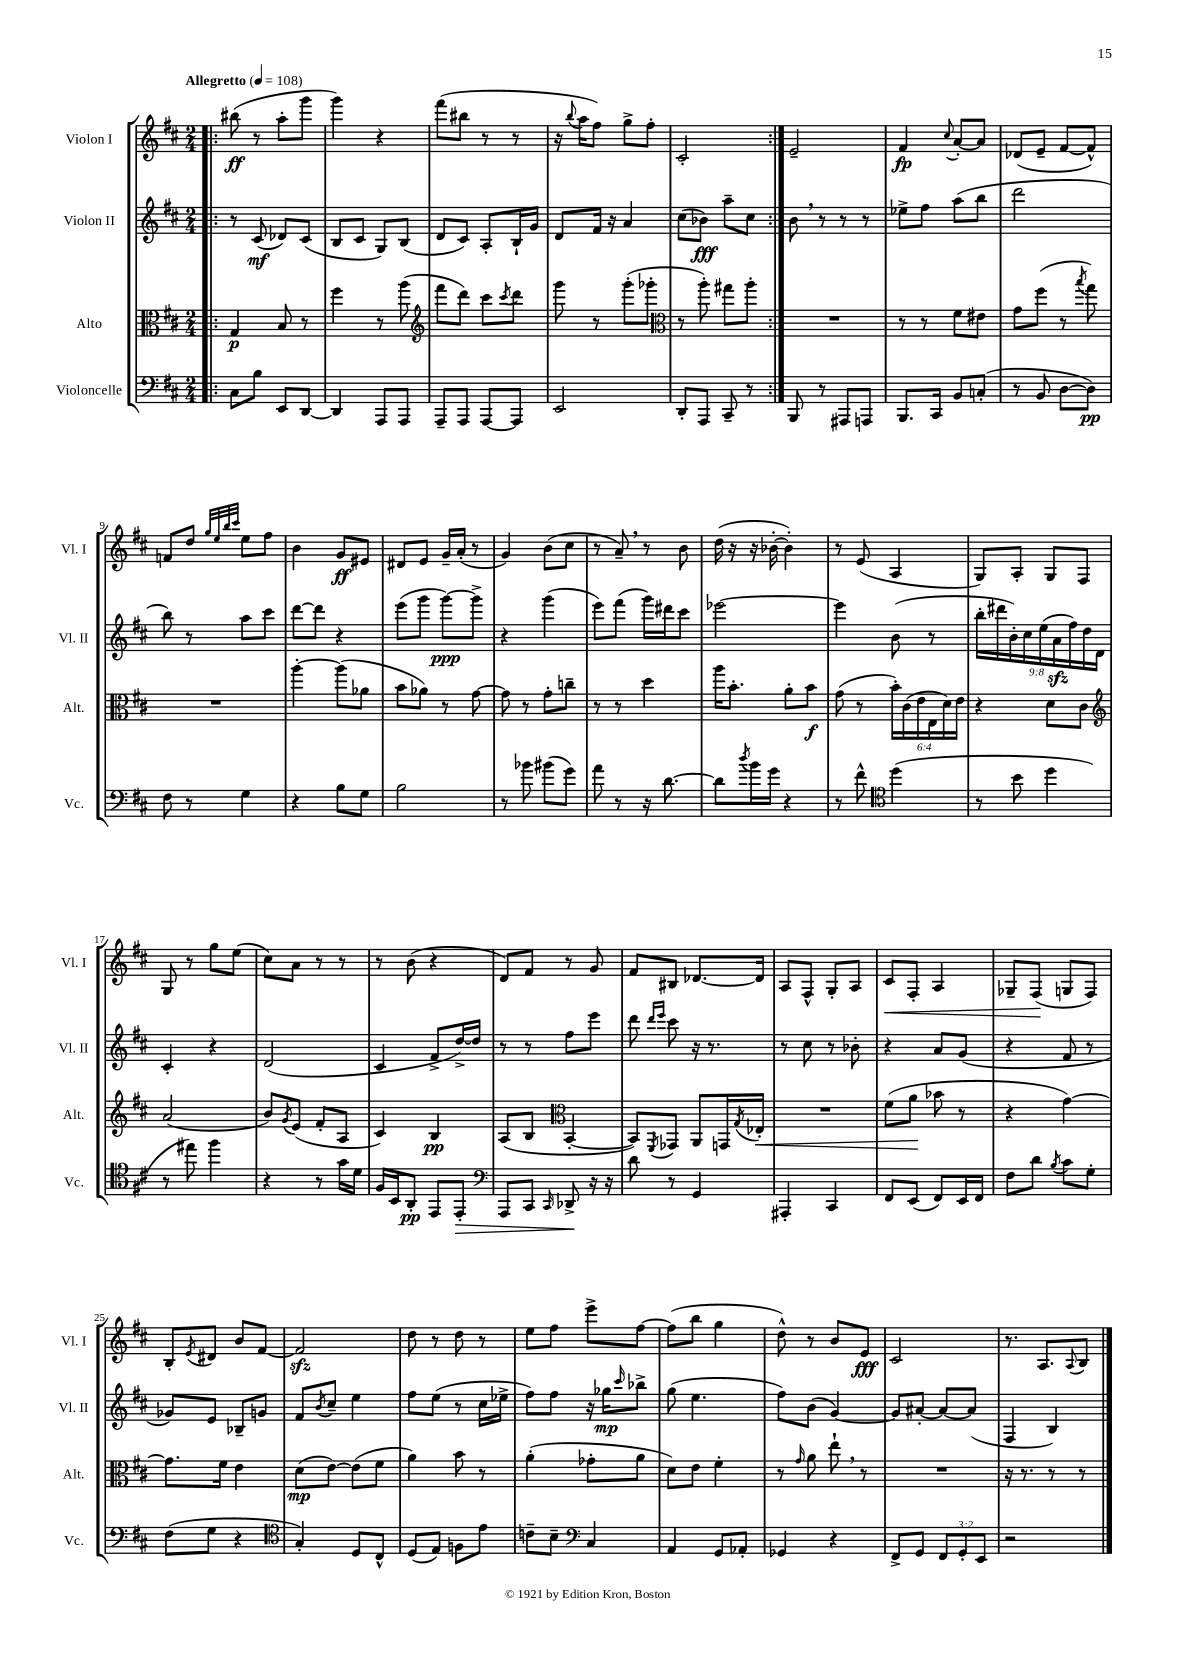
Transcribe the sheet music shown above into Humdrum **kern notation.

**kern	**dynam	**kern	**dynam	**kern	**dynam	**kern	**dynam
*part4	*part4	*part3	*part3	*part2	*part2	*part1	*part1
*staff4	*staff4	*staff3	*staff3	*staff2	*staff2	*staff1	*staff1
*I"Violoncelle	*	*I"Alto	*	*I"Violon II	*	*I"Violon I	*
*I'Vc.	*	*I'Alt.	*	*I'Vl. II	*	*I'Vl. I	*
*clefF4	*	*clefC3	*	*clefG2	*	*clefG2	*
*k[f#c#]	*	*k[f#c#]	*	*k[f#c#]	*	*k[f#c#]	*
*M2/4	*	*M2/4	*	*M2/4	*	*M2/4	*
*MM108	*	*MM108	*	*MM108	*	*MM108	*
=1!|:	=1!|:	=1!|:	=1!|:	=1!|:	=1!|:	=1!|:	=1!|:
!	!	!	!	!	!	!LO:TX:a:B:t=Allegretto	!
8C#\L	.	4G/	p	8r	.	(8bb#X\	ff
8B\J	.	.	.	(8c#/	mf	8r	.
8EE/L	.	8B/	.	8d-X/L)	.	8aa'\L	.
[8DD/J	.	8r	.	(8c#/J	.	8ggg\J	.
=2	=2	=2	=2	=2	=2	=2	=2
4DD/]	.	4ff#\	.	8B/L	.	4ggg\)	.
.	.	.	.	8c#/J	.	.	.
8AAA/L	.	8r	.	8G/L)	.	4r	.
8AAA/J	.	(8aa\	.	(8B/J	.	.	.
=3	=3	=3	=3	=3	=3	=3	=3
*	*	*clefG2	*	*	*	*	*
8AAA~/L	.	8fff#\L	.	8d/L	.	(8fff#\L	.
8AAA/J	.	8ddd\J)	.	8c#/J)	.	8bb#X\J	.
[8AAA/L	.	8ccc#\L	.	8A'/L	.	8r	.
.	.	8qccc#/	.	.	.	.	.
8AAA/J]	.	8ddd\J	.	16B`/L	.	8r	.
.	.	.	.	16g/JJ	.	.	.
=4	=4	=4	=4	=4	=4	=4	=4
2EE/	.	8ggg\	.	8d/L	.	16r	.
.	.	.	.	.	.	8qqbb/	.
.	.	.	.	.	.	16aa\KL	.
.	.	8r	.	16f#/Jk	.	8ff#\J)	.
.	.	.	.	16r	.	.	.
.	.	(8ggg'\L	.	4a/	.	8gg^\L	.
.	.	8ggg-X'\J	.	.	.	8ff#'\J	.
=5	=5	=5	=5	=5	=5	=5	=5
*	*	*clefC3	*	*	*	*	*
8DD'/L	.	8r	.	(8cc#\L	.	2c#'/	.
8AAA/J	.	8aa'\)	.	8b-X\J)	fff	.	.
8CC#~/	.	8gg#X\L	.	8aa~\L	.	.	.
8r	.	8aa'\J	.	8cc#\J	.	.	.
=6:|!	=6:|!	=6:|!	=6:|!	=6:|!	=6:|!	=6:|!	=6:|!
8BBB/	.	2r	.	8b,\	.	2e~/	.
8r	.	.	.	8r	.	.	.
8AAA#X/L	.	.	.	8r	.	.	.
8AAAn/J	.	.	.	8r	.	.	.
=7	=7	=7	=7	=7	=7	=7	=7
8.BBB/L	.	8r	.	8ee-X^\L	.	4f#/	fp
.	.	8r	.	8ff#\J	.	.	.
16CC#/Jk	.	.	.	.	.	.	.
.	.	.	.	.	.	8qqcc#/	.
8BB/L	.	8f#\L	.	(8aa\L	.	[8a'/L	.
(8Cn'/J	.	8e#X\J	.	8bb\J	.	8a/J]	.
=8	=8	=8	=8	=8	=8	=8	=8
8r	.	8g\L	.	2ddd\	.	(8d-X/L	.
8BB/	.	(8ff#\J	.	.	.	8e~/J	.
[8D\L	.	8r	.	.	.	[8f#/L	.
.	.	8qbb/	.	.	.	.	.
8D\J])	pp	8gg\)	.	.	.	8f#^^/J])	.
!!LO:LB:g=z
=9	=9	=9	=9	=9	=9	=9	=9
8F#\	.	2r	.	8bb\)	.	8fn/L	.
8r	.	.	.	8r	.	8dd/J	.
.	.	.	.	.	.	32qqgg/LLL	.
.	.	.	.	.	.	32qqee/	.
.	.	.	.	.	.	32qqbb/	.
.	.	.	.	.	.	32qqccc#/JJJ	.
4G\	.	.	.	8aa\L	.	8ee\L	.
.	.	.	.	8ccc#\J	.	8ff#\J	.
=10	=10	=10	=10	=10	=10	=10	=10
4r	.	[4aa'\	.	[8ddd\L	.	4b\	.
.	.	.	.	8ddd\J]	.	.	.
8B\L	.	(8aa\L]	.	4r	.	8g/L	ff
8G\J	.	8a-X\J	.	.	.	8e#X/J	.
=11	=11	=11	=11	=11	=11	=11	=11
2B\	.	8b\L	.	(8eee\L	.	8d#X/L	.
.	.	8a-X\J)	.	8ggg\J	.	8e/J	.
.	.	8r	.	[8ggg\L)	ppp	16g~/LL	.
.	.	.	.	.	.	(16a'/JJ	.
.	.	[8g\	.	8ggg^\J]	.	8r	.
=12	=12	=12	=12	=12	=12	=12	=12
8r	.	8g\]	.	4r	.	4g/)	.
8b-X\	.	8r	.	.	.	.	.
(8b#X\L	.	8g'\L	.	(4ggg\	.	(8b\L	.
8g\J)	.	8ccn~\J	.	.	.	8cc#\J	.
=13	=13	=13	=13	=13	=13	=13	=13
8a\	.	8r	.	8eee\L)	.	8r	.
8r	.	8r	.	(8fff#\J	.	8a~,/)	.
16r	.	4dd\	.	16ggg\LL)	.	8r	.
[8.d\	.	.	.	16ddd#X\J	.	.	.
.	.	.	.	8ccc#\J	.	8b\	.
=14	=14	=14	=14	=14	=14	=14	=14
8d\L]	.	16aa\KL	.	[2eee-X\	.	(16dd\	.
.	.	8.b'\J	.	.	.	16r	.
8qdd/	.	.	.	.	.	.	.
16b\L	.	.	.	.	.	16r	.
16g\JJ	.	.	.	.	.	[16b-X'\	.
4r	.	8a'\L	.	.	.	4b-'\])	.
.	.	8b\J	f	.	.	.	.
=15	=15	=15	=15	=15	=15	=15	=15
8r	.	(8g\	.	4eee-\]	.	8r	.
8f#^^\	.	8r	.	.	.	(8e/	.
*clefC4	*	*	*	*	*	*	*
(4dd\	.	24b'\LL)	.	(8b\	.	4A/	.
.	.	(24c#\	.	.	.	.	.
.	.	24e\	.	.	.	.	.
.	.	24E\	.	8r	.	.	.
.	.	24d\)	.	.	.	.	.
.	.	24e\JJ	.	.	.	.	.
=16	=16	=16	=16	=16	=16	=16	=16
8r	.	4r	.	18bb'\LL	.	8G/L)	.
.	.	.	.	18ddd#X\	.	.	.
.	.	.	.	18b'\)	.	.	.
8b\	.	.	.	.	.	8A'/J	.
.	.	.	.	18cc#\	.	.	.
.	.	.	.	(18ee\	.	.	.
4dd\	.	8d\L	.	.	.	8G/L	.
.	.	.	.	18azz\	.	.	.
.	.	.	.	18ff#\)	.	.	.
.	.	8c#\J	.	.	.	8F#/J	.
.	.	.	.	18dd\	.	.	.
.	.	.	.	18d\JJ	.	.	.
!!LO:LB:g=z
=17	=17	=17	=17	=17	=17	=17	=17
*	*	*clefG2	*	*	*	*	*
8r	.	(2a/	.	4c#'/	.	8G/	.
8ee#X\)	.	.	.	.	.	8r	.
4ff#\	.	.	.	4r	.	8gg\L	.
.	.	.	.	.	.	(8ee\J	.
=18	=18	=18	=18	=18	=18	=18	=18
4r	.	8b/L)	.	(2d/	.	8cc#\L)	.
.	.	8qg/	.	.	.	.	.
.	.	(8e/J	.	.	.	8a\J	.
8r	.	8f#'/L	.	.	.	8r	.
16g\LL	.	8A/J	.	.	.	8r	.
16d\JJ	.	.	.	.	.	.	.
=19	=19	=19	=19	=19	=19	=19	=19
16F#/LL	.	4c#/)	.	4c#/	.	8r	.
16BB/J	.	.	.	.	.	.	.
8AA'/J	pp	.	.	.	.	(8b\	.
8EE/L	.	4B/	pp	8f#^/L	.	4r	.
!	!LO:HP:b	!	!	!	!	!	!
8EE'/J	>	.	.	[16dd^/L)	.	.	.
.	.	.	.	16dd/JJ]	.	.	.
=20	=20	=20	=20	=20	=20	=20	=20
*clefF4	*	*	*	*	*	*	*
8AAA/L	.	(8A/L	.	8r	.	8d/L)	.
8CC#/J	.	8B/J	.	8r	.	8f#/J	.
16qqCC#/	.	.	.	.	.	.	.
*	*	*clefC3	*	*	*	*	*
8DD-X^/	.	[4BB'/	.	8ff#\L	.	8r	.
16r	]	.	.	8eee\J	.	8g/	.
16r	.	.	.	.	.	.	.
=21	=21	=21	=21	=21	=21	=21	=21
8d\	.	8BB/L])	.	8ddd\	.	8f#/L	.
.	.	.	.	16qqddd/LL	.	.	.
.	.	8qFF#/	.	16qqeee/JJ	.	.	.
8r	.	8GG-X/J	.	8ccc#\	.	8B#X/J	.
4GG/	.	8AA/L	.	16r	.	[8.d-X/L	.
.	.	.	.	8.r	.	.	.
.	.	16GGn/L	.	.	.	.	.
.	.	8qG/	.	.	.	.	.
!	!	!	!LO:HP:b	!	!	!	!
.	.	16E-X'/JJ	<	.	.	16d-/Jk]	.
=22	=22	=22	=22	=22	=22	=22	=22
4AAA#X'/	.	2r	.	8r	.	8A/L	.
.	.	.	.	8cc#\	.	8F#^^/J	.
4CC#/	.	.	.	8r	.	8G'/L	.
.	.	.	.	8b-X'\	.	8A/J	.
=23	=23	=23	=23	=23	=23	=23	=23
!	!	!	!	!	!	!	!LO:HP:b
8FF#/L	.	(8f#\L	.	4r	.	8c#/L	<
(8EE/J	.	8a\J	.	.	.	8F#'/J	.
8FF#/L)	.	8b-X\	[	8a/L	.	4A/	.
16EE/L	.	8r	.	(8g/J	.	.	.
16FF#/JJ	.	.	.	.	.	.	.
=24	=24	=24	=24	=24	=24	=24	=24
8F#\L	.	4r	.	4r	.	8G-X~/L	.
8d\J	.	.	.	.	.	(8F#/J	.
8qB/	.	.	.	.	.	.	.
8c#\L	.	[4g\)	.	8f#/	.	8Gn/L	[
8G'\J	.	.	.	8r	.	8F#/J)	.
!!LO:LB:g=z
=25	=25	=25	=25	=25	=25	=25	=25
(8F#\L	.	8.g\L]	.	8g-X/L)	.	8B'/L	.
.	.	.	.	.	.	8qe/	.
8G\J	.	.	.	8e/J	.	8d#X/J	.
.	.	16f#\Jk	.	.	.	.	.
4r	.	4e\	.	8B-X~/L	.	8b/L	.
.	.	.	.	8gn/J	.	[8f#/J	.
=26	=26	=26	=26	=26	=26	=26	=26
*clefC4	*	*	*	*	*	*	*
4G'/)	.	(8d\L	mp	8f#/L	.	2f#zz/]	.
.	.	.	.	8qb/	.	.	.
.	.	[8e\J)	.	8cc#~/J	.	.	.
8D/L	.	(8e\L]	.	4ee\	.	.	.
8C#^^/J	.	8f#\J	.	.	.	.	.
=27	=27	=27	=27	=27	=27	=27	=27
(8D/L	.	4a\)	.	8ff#\L	.	8dd\	.
8E/J)	.	.	.	(8ee\J	.	8r	.
8Fn\L	.	8b\	.	8r	.	8dd\	.
8e\J	.	8r	.	16cc#\LL	.	8r	.
.	.	.	.	16ee-X^\JJ	.	.	.
=28	=28	=28	=28	=28	=28	=28	=28
8cn~\L	.	(4a'\	.	8ff#\L)	.	8ee\L	.
8B~\J	.	.	.	8ff#\J	.	8ff#\J	.
*clefF4	*	*	*	*	*	*	*
4C#/	.	8g-X'\L	.	16r	.	8eee^\L	.
.	.	.	.	16gg-X\KL	mp	.	.
.	.	.	.	16qqccc#/	.	.	.
.	.	8a\J	.	8bb-X^\J	.	[8ff#\J	.
=29	=29	=29	=29	=29	=29	=29	=29
4AA/	.	8d\L)	.	(8gg\	.	(8ff#\L]	.
.	.	8e\J	.	4.ee\	.	8bb\J	.
8GG/L	.	4f#'\	.	.	.	4gg\	.
8AA-X'/J	.	.	.	.	.	.	.
=30	=30	=30	=30	=30	=30	=30	=30
4GG-X/	.	8r	.	8ff#\L)	.	8dd^^\)	.
.	.	16qqg/	.	.	.	.	.
.	.	8a\	.	(8b\J	.	8r	.
4r	.	8ee`,\	.	[4g/)	.	8b/L	.
.	.	8r	.	.	.	8e/J	fff
=31	=31	=31	=31	=31	=31	=31	=31
8FF#^/L	.	2r	.	8g/L]	.	2c#/	.
8GG/J	.	.	.	[8a#X'/J	.	.	.
12FF#/L	.	.	.	8a#/L_	.	.	.
12GG'/	.	.	.	.	.	.	.
.	.	.	.	(8a#/J]	.	.	.
12EE/J	.	.	.	.	.	.	.
=32	=32	=32	=32	=32	=32	=32	=32
2r	.	16r	.	4F#/	.	8.r	.
.	.	8.r	.	.	.	.	.
.	.	.	.	.	.	8.A/L	.
.	.	8r	.	4B/)	.	.	.
.	.	.	.	.	.	8qqA/	.
.	.	8r	.	.	.	8B/J	.
==	==	==	==	==	==	==	==
*-	*-	*-	*-	*-	*-	*-	*-
